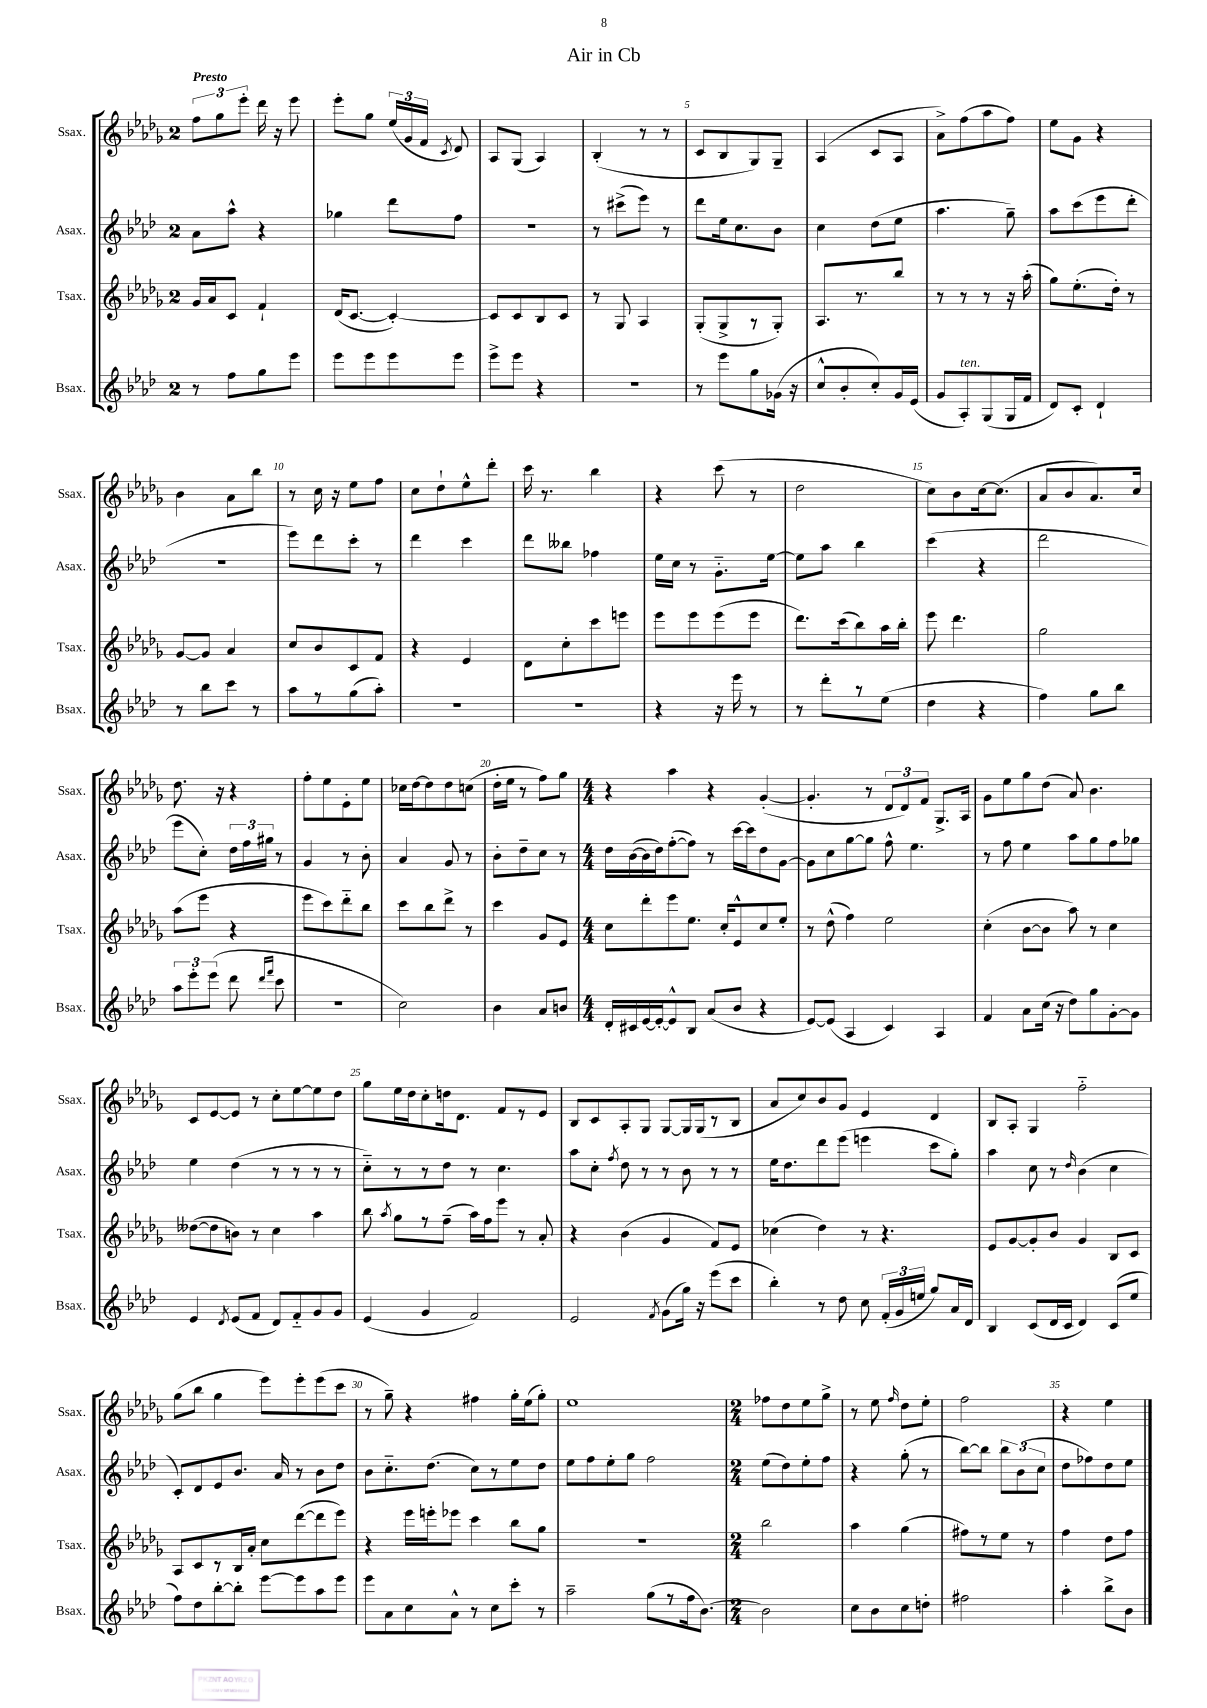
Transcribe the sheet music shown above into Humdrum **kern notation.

**kern	**kern	**kern	**kern
*staff4	*staff3	*staff2	*staff1
*clefG2	*clefG2	*clefG2	*clefG2
*k[b-e-a-d-]	*k[b-e-a-d-g-]	*k[b-e-a-d-]	*k[b-e-a-d-g-]
*M2/4	*M2/4	*M2/4	*M2/4
8r	16g-/LL	8a-\L	12ff\L
.	16a-/J	.	.
.	.	.	12gg-\
8ff\L	8c/J	8aa-^^\J	.
.	.	.	12eee-'\J
8gg\	4f`/	4r	16ddd-\
.	.	.	16r
8eee-\J	.	.	8eee-\
=	=	=	=
8eee-\L	(16d-/LK	4gg-\	8eee-'\L
.	[8.c/J	.	.
8eee-\	.	.	8gg-\J
8eee-\	4c'/_)	8ddd-\L	(24ee-/LL
.	.	.	24g-/
.	.	.	24f/JJ
.	.	.	8qc/
8eee-\J	.	8ff\J	8d-/)
=	=	=	=
8eee-^\L	8c/]L	2r	8A-/L
8eee-\J	8c/	.	(8G-/J
4r	8B-/	.	4A-/)
.	8c/J	.	.
=	=	=	=
2r	8r	8r	(4B-'/
.	8G-/	(8ccc#^\L	.
.	4A-/	8eee-\J)	8r
.	.	8r	8r
=	=	=	=
8r	(8G-'/L	8ddd-\L	8c/L
8eee-\L	8G-^/	16ee-\k	8B-/
.	.	8.cc\	.
8gg\	8r	.	8G-/)
(16g-\Jk	8G-'/J)	8b-\J	8G-~/J
16r	.	.	.
=	=	=	=
8cc^^/L	8.A-/L	4cc\	(4A-/
8b-'/	.	.	.
.	8.r	.	.
8cc'/)	.	(8dd-\L	8c/L
16g/L	8bb-/J	8ee-\J	8A-/J
(16e-/JJ	.	.	.
=	=	=	=
8g/L	8r	4.aa-\	8a-^\L)
8A-'/)	8r	.	(8ff\
(8G/	8r	.	8aa-\
16G/L	16r	8gg~\)	8ff\J)
16f/JJ	(16aa-'\	.	.
=	=	=	=
8d-/L)	8gg-\L)	8aa-\L	8ee-\L
8c'/J	(8.ee-'\	(8ccc\	8g-\J
4d-`/	.	8eee-\	4r
.	16dd-'\Jk)	.	.
.	8r	8ddd-'\J	.
=	=	=	=
8r	[8g-/L	2r	4b-\
8bb-\L	8g-/]J	.	.
8ccc\J	4a-/	.	8a-\L
8r	.	.	8bb-\J
=	=	=	=
8aa-\L	8cc/L	8eee-\L)	8r
8r	8b-/	8ddd-\	16cc\
.	.	.	16r
(8gg\	8c/	8ccc'\J	8ee-\L
8aa-'\J)	8f/J	8r	8ff\J
=	=	=	=
2r	4r	4ddd-\	8cc\L
.	.	.	8dd-`\
.	4e-/	4ccc\	8ee-^^\
.	.	.	8ddd-'\J
=	=	=	=
2r	8d-\L	8ddd-\L	16ccc\
.	.	.	8.r
.	8cc'\	8bb--\J	.
.	8ccc\	4ff-\	4bb-\
.	8eee\J	.	.
=	=	=	=
4r	8eee-\L	16ee-\LL	4r
.	.	16cc\JJ	.
.	8eee-\	8r	.
16r	(8eee-\	8.g'~\L	(8ccc\
16eee-\	.	.	.
8r	8eee-\J	.	8r
.	.	[16ee-\Jk	.
=	=	=	=
8r	8.ddd-\L)	8ee-\]L	2dd-\
8ddd-'\L	.	8aa-\J	.
.	(16ccc\k	.	.
8r	8bb-\)	4bb-\	.
(8ee-\J	16aa-\L	.	.
.	16bb-'\JJ	.	.
=	=	=	=
4dd-\	8eee-\	(4ccc\	8cc\L)
.	4.ddd-\	.	8b-\
4r	.	4r	[16cc\k
.	.	.	(8.cc\]J
=	=	=	=
4ff\)	2gg-\	2ddd-\	8a-/L
.	.	.	8b-/
8gg\L	.	.	8.a-/)
8bb-\J	.	.	.
.	.	.	16cc/Jk
=	=	=	=
12aa-\L	(8aa-\L	8eee-\L	8.dd-\
12eee-'\	.	.	.
.	8eee-\J	8cc'\J)	.
(12eee-\J	.	.	.
.	.	.	16r
8ddd-\	4r	24dd-\LL	4r
.	.	24ff\	.
.	.	24gg#\JJ	.
16qqddd-/LL	.	.	.
16qqfff/JJ	.	.	.
8ccc\	.	8r	.
=	=	=	=
2r	8eee-\L	4g/	8ff'\L
.	8ccc\)	.	8ee-\
.	8ddd-'~\	8r	8e-'\
.	8bb-\J	8b-'\	8ee-\J
=	=	=	=
2cc\)	8ccc\L	4a-/	16cc-\LL
.	.	.	[16dd-\J
.	8bb-\	.	8dd-\]
.	8ddd-^\J	8g/	8dd-\
.	8r	8r	(8cc\J
=	=	=	=
4b-\	4ccc\	8b-'\L	16dd-'\LL
.	.	.	16ee-\JJ
.	.	8dd-~\	8r
8a-/L	8g-/L	8cc\J	8ff\L)
8b/J	8e-/J	8r	8gg-\J
=	=	=	=
*M4/4	*M4/4	*M4/4	*M4/4
16d-'/LL	8cc\L	16dd-\LL	4r
16c#/	.	([16b-\	.
[16e-/	8ddd-'\	16b-\]	.
16e-'/_J	.	16dd-\J)	.
8e-^^/]	8eee-\	([8ff'\	4aa-\
8B-/J	8.ee-\J	8ff\]J)	.
(8a-/L	.	8r	4r
.	16cc'/LK	.	.
8b-/J	8e-^^/	[16ccc\LL	.
.	.	16ccc\]J	.
4r	8cc/	8dd-\	([4g-'/
.	8ee-'/J	[8g\J	.
=	=	=	=
[8e-/L)	8r	8g\]L	4.g-'/]
(8e-/]J	(8dd-^^\	8cc\	.
4A-/	4ff\)	[8gg\	.
.	.	8gg\]J	8r
4c/)	2ee-\	8ff^^\	12d-/L
.	.	.	12d-/)
.	.	4.ee-\	.
.	.	.	12f/J
4A-/	.	.	8.G-^/L
.	.	.	16A-/Jk
=	=	=	=
4f/	(4cc'\	8r	8g-\L
.	.	8ff\	8ee-\
8a-\L	[8b-\L	4ee-\	8gg-\
(16cc\Jk	8b-\]J	.	(8dd-\J
16r	.	.	.
8dd-\L)	8aa-\)	8aa-\L	8a-/)
8gg\	8r	8gg\	4.b-\
[8g'\	4cc\	8ff\	.
8g\]J	.	8gg-\J	.
=	=	=	=
4e-/	([8dd--\L	4ee-\	8c/L
.	8dd--\]	.	[8e-/
8qd-/	.	.	.
(8e-/L	8b\J)	(4dd-\	8e-/]J
8f/J	8r	.	8r
8d-/L)	4cc\	8r	8cc'\L
8f'~/	.	8r	[8ee-\
8g/	4aa-\	8r	8ee-\]
8g/J	.	8r	8dd-\J
=	=	=	=
(4e-/	8bb-\	8cc'~\L)	8gg-\L
.	8qaa-/	.	.
.	8gg-\L	8r	16ee-\L
.	.	.	16dd-\J
4g/	8r	8r	8cc'\
.	(8ff~\J	8dd-\J	16dd\k
.	.	.	8.d-\J
2f/)	16aa-\LL)	8r	.
.	16ff\J	.	.
.	8eee-\J	4.cc\	8f/L
.	8r	.	8r
.	8a-'/	.	8e-/J
=	=	=	=
2e-/	4r	8aa-\L	8B-/L
.	.	8cc'\J	8c/
.	.	8qff/	.
.	(4b-\	8dd-\	8A-'/
.	.	8r	8G-/J
8qf/	.	.	.
(8g\L	4g-/	8r	[8G-/L
16gg\Jk)	.	8b-\	16G-/]L
16r	.	.	(16G-/J
(8eee-\L	8f/L)	8r	8r
8ccc\J	8e-/J	8r	8B-/J
=	=	=	=
4bb-'\)	(4cc-\	16ee-\LK	8a-/L
.	.	8.dd-\	.
.	.	.	8cc/)
8r	4dd-\)	8ddd-\	8b-/
8dd-\	.	(8eee-\J	8g-/J
8cc\	8r	4eee\	4e-/
(24f'/LL	4.r	.	.
24g/	.	.	.
24ee/JJ	.	.	.
8gg/L)	.	8ccc\L	4d-/
16a-/L	.	8gg'\J)	.
16d-/JJ	.	.	.
=	=	=	=
4B-/	8e-/L	4aa-\	8B-/L
.	[8g-/	.	8A-'/J
(8c/L	8g-'/]	8cc\	4G-/
16d-/L	8b-/J	8r	.
16c/JJ	.	.	.
.	.	16qqdd-/	.
4d-/)	4g-/	(4b-\	2ff'~\
(8c/L	8B-/L	4cc\	.
8ee-/J	8c/J	.	.
=	=	=	=
8ff\L)	8A-/L	8c'/L)	(8gg-\L
8dd-\	8c/	8d-/	8bb-\J
[8bb-'\	8r	8e-/	4gg-\
8bb-'\]J	16B-/L	8.b-/J	.
.	16a-'/JJ	.	.
[8eee-\L	8cc\L	.	8eee-\L)
.	.	16a-/	.
8eee-\]	([8ddd-\	8r	8eee-'\
8aa-\	8ddd-\]	8b-\L	(8eee-\
8eee-\J	8eee-\J)	8dd-\J	8ccc\J
=	=	=	=
8eee-\L	4r	8b-\L	8r
8a-\	.	8.cc'~\	8gg-~\)
8cc\	16eee-\LL	.	4r
.	16eee'\J	(8.dd-\J	.
8a-^^\J	8eee-\J	.	.
8r	4ccc\	8cc\L)	4ff#\
8cc\L	.	8r	.
8ccc'\J	8bb-\L	8ee-\	16gg-'\LL
.	.	.	(16ee-\J
8r	8gg-\J	8dd-\J	8gg-'\J)
=	=	=	=
2aa-~\	1r	8ee-\L	1ee-
.	.	8ff\	.
.	.	8ee-'\	.
.	.	8gg\J	.
(8gg\L	.	2ff\	.
8r	.	.	.
16ff\k	.	.	.
[8.b-\J)	.	.	.
=	=	=	=
*M2/4	*M2/4	*M2/4	*M2/4
2b-\]	2bb-\	(8ee-\L	8ff-\L
.	.	8dd-\)	8dd-\
.	.	8ee-'\	8ee-\
.	.	8ff\J	8gg-^\J
=	=	=	=
8cc\L	4aa-\	4r	8r
8b-\	.	.	8ee-\
.	.	.	16qqff/
8cc\	(4gg-\	(8gg'\	8dd-\L
8dd'\J	.	8r	8ee-'\J
=	=	=	=
2ff#\	8ff#\L)	[8bb-\L)	2ff\
.	8r	8bb-\]J	.
.	8ee-\J	12bb-\L	.
.	.	(12b-\	.
.	8r	.	.
.	.	12cc\J	.
=	=	=	=
4aa-'\	4ff\	8dd-\L	4r
.	.	8ff-\)	.
8bb-^\L	8dd-\L	8dd-\	4ee-\
8b-\J	8ff\J	8ee-\J	.
==	==	==	==
*-	*-	*-	*-
